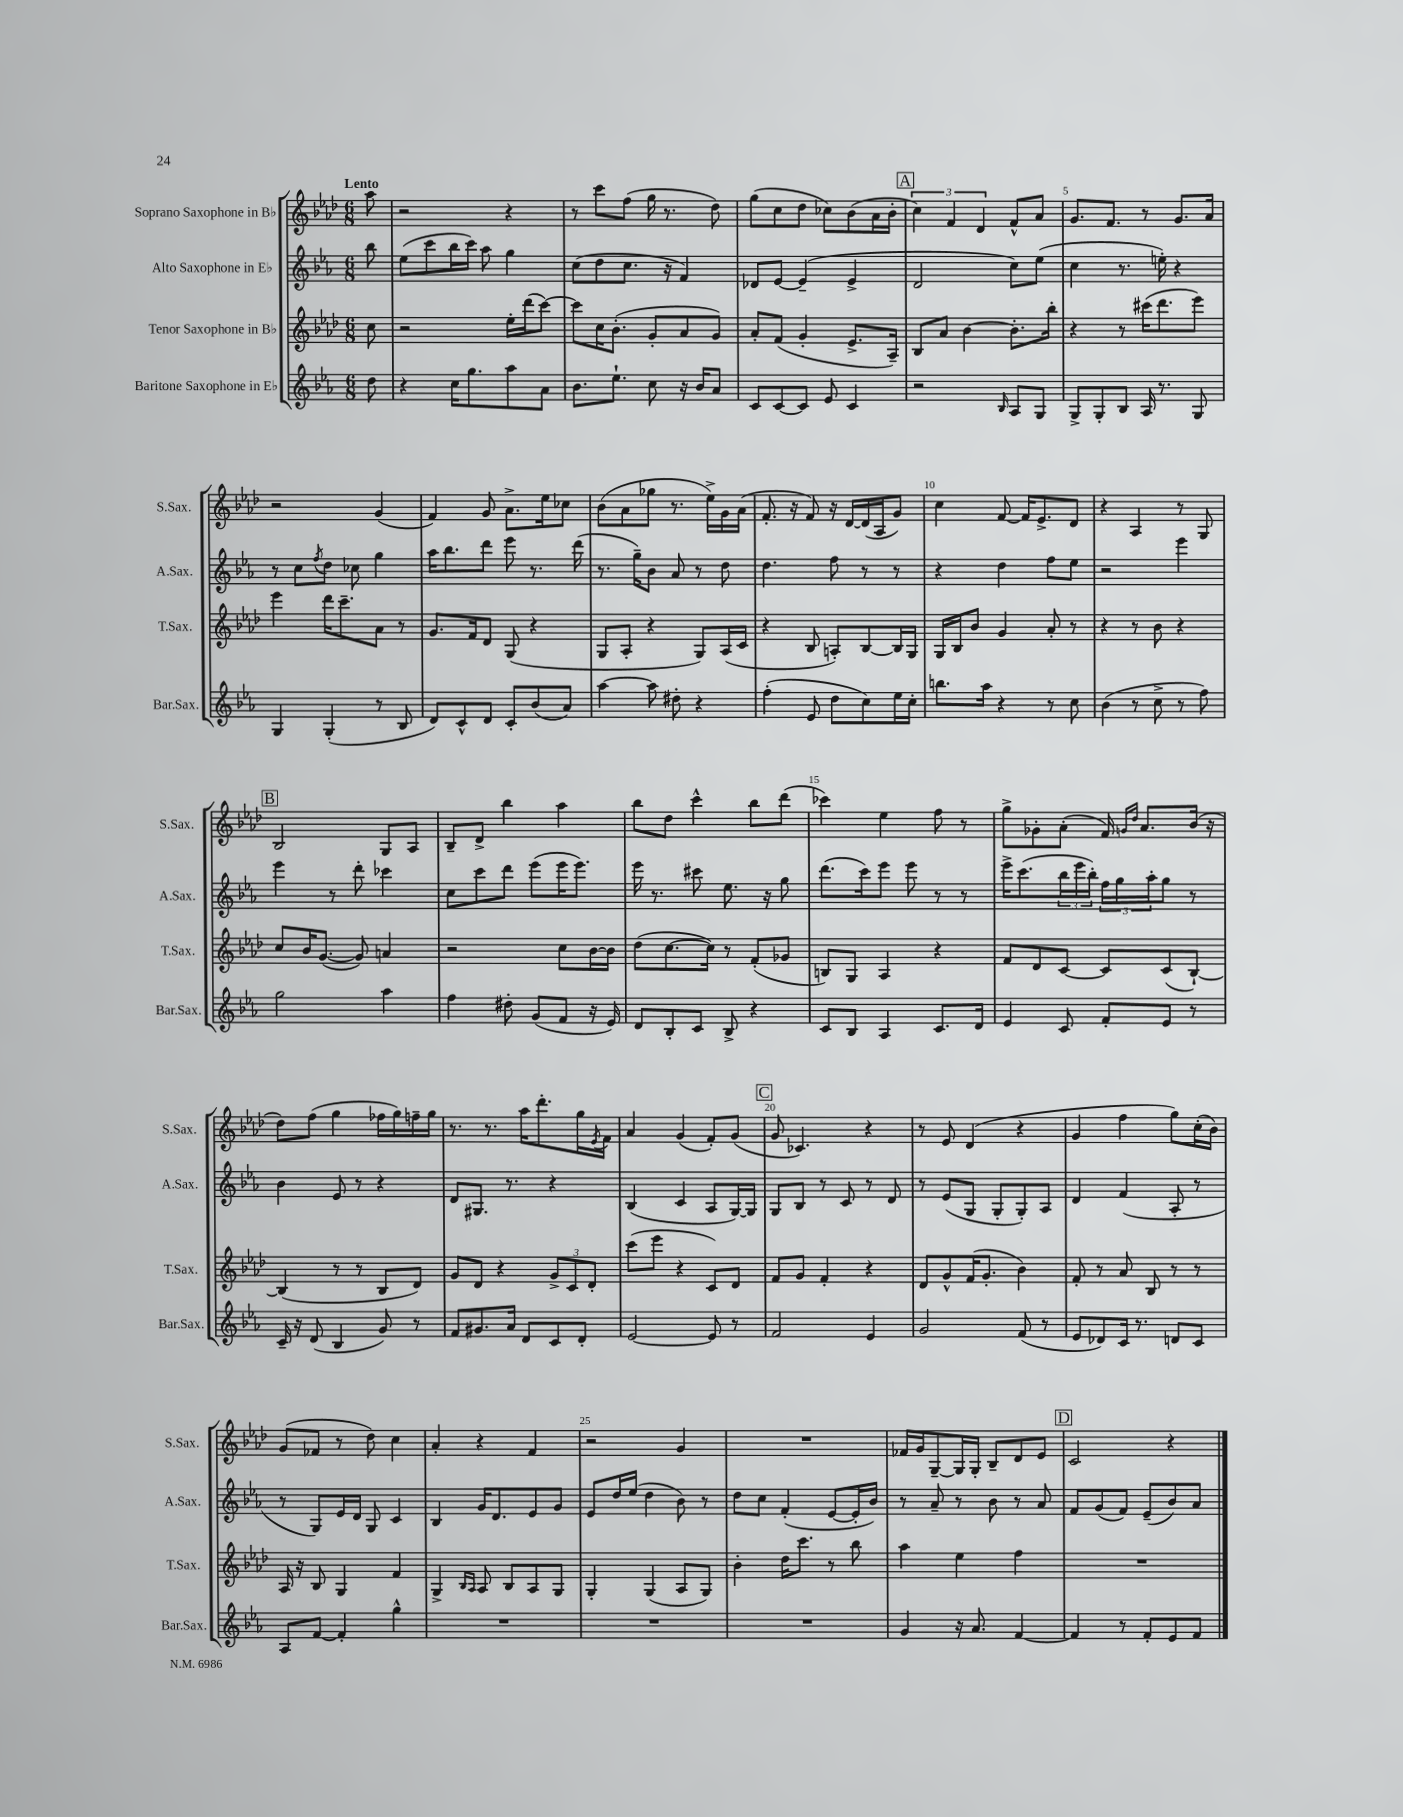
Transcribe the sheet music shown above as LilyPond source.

<<
\new StaffGroup <<
\new Staff = "s0" \with { instrumentName = "Soprano Saxophone in Bb" shortInstrumentName = "S.Sax." } {
    \clef treble \key aes \major \numericTimeSignature \time 6/8 \partial 8 \tempo "Lento"
    aes''8 |
    r2 r4 |
    r8 c'''8 f''8( g''16 r8. des''8) |
    g''8( c''8 des''8 ces''8) bes'8( aes'16 bes'16-. |
    \mark \markup { \box "A" } \tuplet 3/2 { c''4) f'4 des'4 } f'8-^ aes'8 |
    g'8. f'8. r8 g'8. aes'16 |
    r2 g'4( |
    f'4) g'8 aes'8.-> ees''16 ces''8 |
    bes'8( aes'8 ges''8 r8. ees''16->) g'16 aes'16( |
    f'8.-. r16 f'8) r16 des'16~ des'16( aes16 g'8) |
    c''4 f'8~ f'16 ees'8.-> des'8 |
    r4 aes4 r8 g8 |
    \mark \markup { \box "B" } bes2 g8 aes8 |
    bes8-- des'8-> bes''4 aes''4 |
    bes''8 des''8 c'''4-^ bes''8 des'''8( |
    ces'''4) ees''4 f''8 r8 |
    g''8-> ges'8-. aes'8-.( f'16) \grace { g'16 des''16 } aes'8. bes'16( r16 |
    des''8) f''8( g''4 fes''16 g''16) f''16-- g''16 |
    r8. r8. aes''16 des'''8.-. g''16 \acciaccatura { ees'8 } f'16 |
    aes'4 g'4( f'8-.) g'8( |
    \mark \markup { \box "C" } g'8 ces'4.) r4 |
    r8 ees'8 des'4( r4 |
    g'4 f''4 g''8) c''16-.( bes'16) |
    g'8( fes'8 r8 des''8) c''4 |
    aes'4-. r4 f'4 |
    r2 g'4 |
    R2. |
    fes'16 g'16 g8~-- g16 g16-. bes8-- des'8 ees'8 |
    \mark \markup { \box "D" } c'2 r4 \bar "|." |
}
\new Staff = "s1" \with { instrumentName = "Alto Saxophone in Eb" shortInstrumentName = "A.Sax." } {
    \clef treble \key ees \major \numericTimeSignature \time 6/8 \partial 8
    bes''8 |
    ees''8( c'''8 bes''16 c'''16) aes''8 g''4 |
    c''8( d''8 c''8. r16 f'4) |
    des'8 ees'8~ ees'4--( ees'4-> |
    \mark \markup { \box "A" } d'2 c''8) ees''8( |
    c''4 r8. e''16-.) r4 |
    r8 c''8 \acciaccatura { f''8 } d''8 ces''8 g''4 |
    aes''16 bes''8. d'''8 ees'''8 r8. d'''16( |
    r8. g''16--) bes'8 aes'8 r8 d''8 |
    d''4. f''8 r8 r8 |
    r4 d''4 f''8 ees''8 |
    r2 ees'''4 |
    \mark \markup { \box "B" } ees'''4 r8 d'''8-. ces'''4 |
    c''8 c'''8 d'''8 ees'''8( ees'''16 ees'''8.) |
    ees'''16 r8. cis'''8 ees''8. r16 g''8 |
    d'''8.( c'''16) ees'''8 ees'''8 r8 r8 |
    ees'''16-> c'''8.( \tuplet 3/2 { bes''16 ees'''16 bes''16-.) } \tuplet 3/2 { f''16 g''16 aes''16-. } g''8 r8 |
    bes'4 ees'8 r8 r4 |
    d'8 gis8. r8. r4 |
    bes4( c'4 aes8 g16~) g16 |
    \mark \markup { \box "C" } g8 bes8 r8 c'8 r8 d'8 |
    r8 ees'8( g8 g8-. g8-.) aes8 |
    d'4 f'4( aes8-. r8 |
    r8 g8) ees'16 d'16 g8 c'4 |
    bes4 g'16 d'8. ees'8 g'8 |
    ees'8 d''16 ees''16( d''4 bes'8) r8 |
    d''8 c''8 f'4-.( ees'8~ ees'16-. bes'16) |
    r8 aes'8-- r8 bes'8 r8 aes'8 |
    \mark \markup { \box "D" } f'8 g'8( f'8) ees'8--( bes'8) aes'8 \bar "|." |
}
\new Staff = "s2" \with { instrumentName = "Tenor Saxophone in Bb" shortInstrumentName = "T.Sax." } {
    \clef treble \key aes \major \numericTimeSignature \time 6/8 \partial 8
    c''8 |
    r2 ees''16-. des'''16( c'''8~) |
    c'''8 c''16 bes'8.-.( g'8-. aes'8 g'8) |
    aes'8-. f'8( g'4-. ees'8.-> aes16--) |
    \mark \markup { \box "A" } bes8 aes'8 bes'4~ bes'8.-. bes''16-. |
    r4 r8 cis'''16( des'''8. ees'''8) |
    ees'''4 des'''16 c'''8.-- aes'8 r8 |
    g'8. f'16 des'8 g8( r4 |
    g8 aes8-. r4 g8) aes16( c'16 |
    r4 bes8 a8-.) bes8~ bes16 g16 |
    g16 bes16 bes'8 g'4 aes'8-. r8 |
    r4 r8 bes'8 r4 |
    \mark \markup { \box "B" } c''8 bes'16 g'8.~( g'8) a'4 |
    r2 c''8 bes'16~ bes'16 |
    des''8( c''8.~ c''16) r8 f'8-.( ges'8 |
    b8) g8 aes4 r4 |
    f'8 des'8 c'8~ c'8 c'8( bes8~-!) |
    bes4( r8 r8 bes8 des'8) |
    g'8 des'8 r4 \tuplet 3/2 { g'8-> c'8 des'8-. } |
    c'''8( ees'''8 r4 c'8) des'8 |
    \mark \markup { \box "C" } f'8 g'8 f'4-. r4 |
    des'8 g'8-^ f'16( g'8.-. bes'4) |
    f'8-. r8 aes'8 bes8 r8 r8 |
    aes16 r16 bes8 g4 f'4 |
    g4-> \grace { bes16 aes16 } aes8 bes8 aes8 g8 |
    g4-. g4( aes8 g8) |
    bes'4-. des''16 c'''8. r8 bes''8 |
    aes''4 ees''4 f''4 |
    \mark \markup { \box "D" } R2. \bar "|." |
}
\new Staff = "s3" \with { instrumentName = "Baritone Saxophone in Eb" shortInstrumentName = "Bar.Sax." } {
    \clef treble \key ees \major \numericTimeSignature \time 6/8 \partial 8
    d''8 |
    r4 c''16 g''8. aes''8 aes'8 |
    bes'8. ees''8.-! c''8 r16 bes'16 aes'8 |
    c'8 c'8~ c'8 ees'8 c'4 |
    \mark \markup { \box "A" } r2 \grace { bes16 } aes8 g8 |
    g8-> g8-. bes8 aes16 r8. g8 |
    g4 g4-.( r8 bes8 |
    d'8) c'8-^ d'8 c'8-. bes'8( aes'8) |
    aes''4~ aes''8 dis''8-. r4 |
    f''4-.( ees'8 d''8 c''8) ees''16 c''16-. |
    b''8. aes''16 r4 r8 c''8 |
    bes'4( r8 c''8-> r8 f''8) |
    \mark \markup { \box "B" } g''2 aes''4 |
    f''4 dis''8-. g'8( f'8 r16 ees'16) |
    d'8 bes8-. c'8 bes8-> r4 |
    c'8 bes8 aes4 c'8. d'16 |
    ees'4 c'8 f'8-. ees'8 r8 |
    c'16-- r16 d'8( bes4 g'8) r8 |
    f'8 gis'8. aes'16 d'8 c'8 d'8-. |
    ees'2~ ees'8 r8 |
    \mark \markup { \box "C" } f'2 ees'4 |
    g'2 f'8( r8 |
    ees'8 des'8) c'16 r8. d'8 c'8 |
    aes8 f'8~ f'4-. g''4-^ |
    R2. |
    R2. |
    R2. |
    g'4 r16 aes'8. f'4~ |
    \mark \markup { \box "D" } f'4 r8 f'8-. ees'8 f'8 \bar "|." |
}
>>
>>
\layout { \context { \Score \override BarNumber.break-visibility = ##(#f #t #t) barNumberVisibility = #(every-nth-bar-number-visible 5) } }
